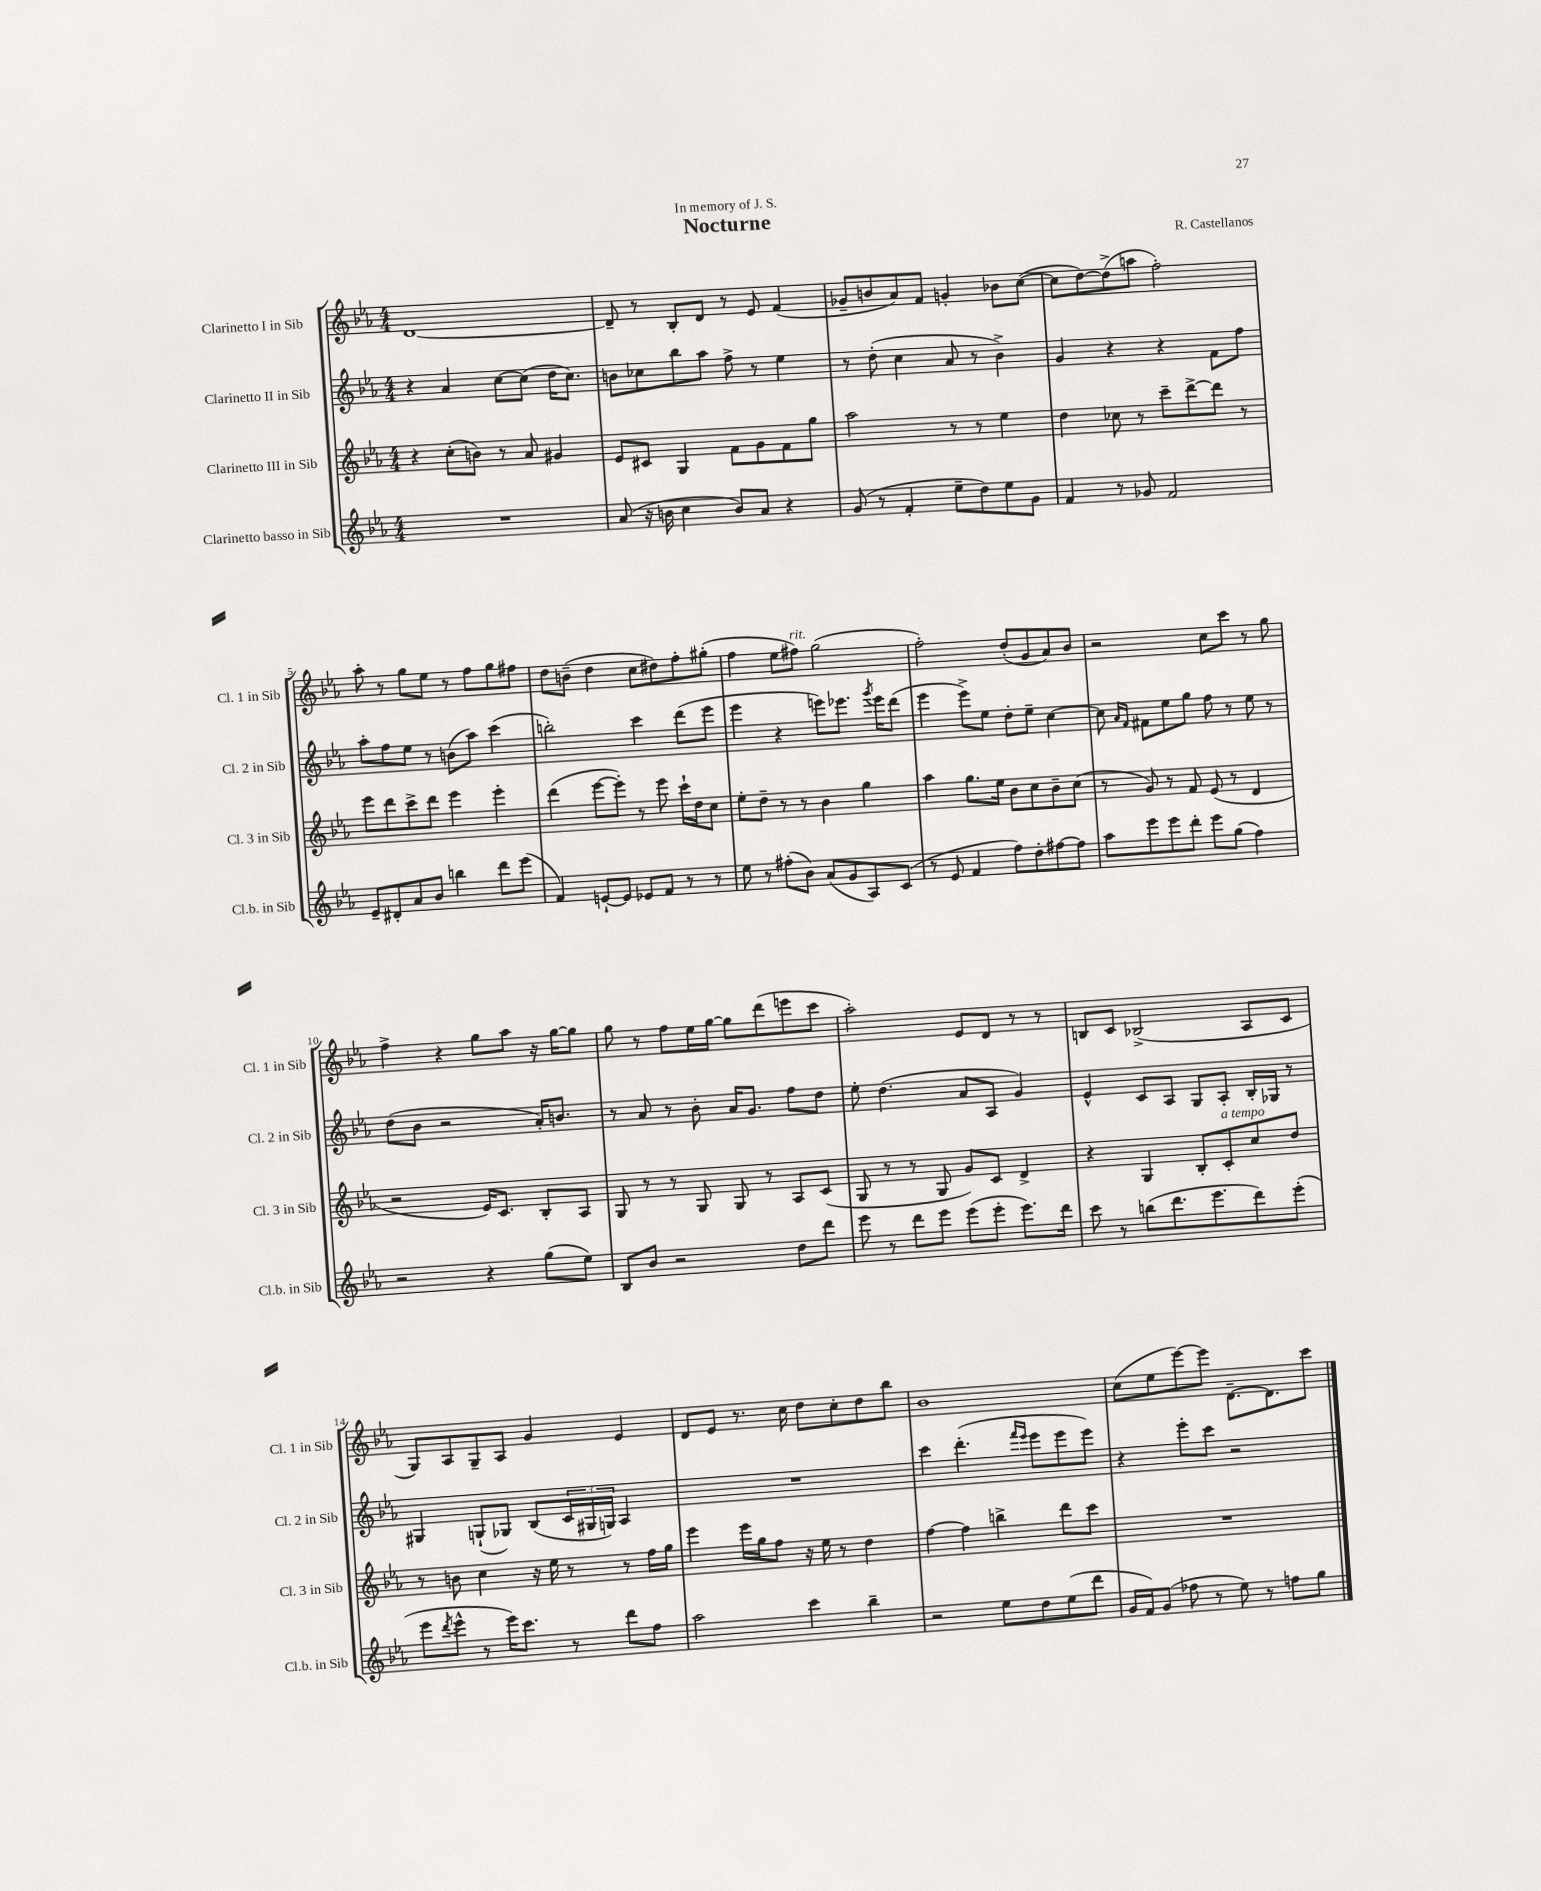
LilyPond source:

\header { title = "Nocturne" composer = "R. Castellanos" dedication = "In memory of J. S." }
<<
\new StaffGroup <<
\new Staff = "s0" \with { instrumentName = "Clarinetto I in Sib" shortInstrumentName = "Cl. 1 in Sib" } {
    \clef treble \key ees \major \numericTimeSignature \time 4/4
    d'1~ |
    d'8-- r8 bes8-. d'8 r8 ees'8 f'4( |
    ges'8-- b'8 aes'8) f'8 g'4-. bes'8 c''8~( |
    c''8 d''8~) d''8->( a''8 f''2-.) |
    aes''8-. r8 g''8 ees''8 r8 f''8 g''8 fis''8 |
    d''8 b'8--( d''4 c''8 dis''8) f''8-. gis''8-.( |
    f''4 ees''8 fis''8^\markup { \italic "rit." }) g''2( |
    f''2-.) d''8-.( g'8 aes'8) bes'8 |
    r2 c''8 c'''8 r8 g''8 |
    f''4-> r4 g''8 aes''8 r16 g''16~ g''8 |
    g''8 r8 f''8 ees''16 g''16~ g''8 d'''8( e'''8 c'''8 |
    aes''2-.) ees'8 d'8 r8 r8 |
    b8 c'8 bes2->( aes8 c'8 |
    g8) aes8 g8-- aes8 g'4 ees'4 |
    d'8 ees'8 r8. c''16 d''8 c''8-. d''8 bes''8 |
    bes'1 |
    c''8( ees''8 ees'''8~) ees'''8 d'8.~-- d'8. c'''8 \bar "|." |
}
\new Staff = "s1" \with { instrumentName = "Clarinetto II in Sib" shortInstrumentName = "Cl. 2 in Sib" } {
    \clef treble \key ees \major \numericTimeSignature \time 4/4
    r4 aes'4 c''8~ c''8( d''16 c''8.) |
    b'8 ces''8 bes''8 aes''8 f''8-> r8 ees''4 |
    r8 d''8-.( c''4 aes'8 r8 bes'4->) |
    g'4 r4 r4 f'8 f''8 |
    aes''8-. f''8 ees''8 r8 b'8( aes''8) c'''4( |
    b''2-.) c'''4 d'''8( ees'''8 |
    ees'''4 r4 e'''8) ees'''8. \acciaccatura { g'''8 } ees'''16 d'''8( |
    ees'''4 ees'''8->) ees''8 d''8-. ees''8-- c''4~ |
    c''8 \grace { aes'16 f'16 } fis'8 ees''8 g''8 f''8 r8 ees''8 r8 |
    d''8( bes'8 r2 aes'16-.) b'8. |
    r8 aes'8 r8 bes'8-. aes'16 g'8. f''8 d''8 |
    ees''8-. d''4.( aes'8 aes8 g'4) |
    ees'4-^ c'8 aes8 g8 aes8-. bes16-. ges16 r8 |
    gis4 g8-!( ges8) bes8( \tuplet 3/2 { c'16 gis16 g16) } aes4 |
    R1 |
    c'''4 d'''4.-.( \grace { f'''16 ees'''16 } ees'''8 ees'''8 ees'''8) |
    r4 ees'''8-. c'''8 r2 \bar "|." |
}
\new Staff = "s2" \with { instrumentName = "Clarinetto III in Sib" shortInstrumentName = "Cl. 3 in Sib" } {
    \clef treble \key ees \major \numericTimeSignature \time 4/4
    r4 c''8-.( b'8) r8 aes'8 gis'4 |
    ees'8 cis'8 g4 f'8 g'8 f'8 g''8 |
    aes''2 r8 r8 ees''4 |
    d''4 ces''8 r8 c'''8-- d'''8~-> d'''8 r8 |
    ees'''8 d'''8 c'''8-> d'''8 ees'''4 ees'''4-. |
    d'''4( ees'''8~ ees'''8-.) r8 ees'''8 c'''16-! d''16 c''8 |
    ees''8-. d''8-- r8 r8 bes'4 g''4 |
    aes''4 g''8. ees''16 bes'8 c''8 bes'8-- c''8( |
    r8 g'8) r8 f'8 ees'8( r8 d'4 |
    r2 ees'16) c'8. bes8-. aes8 |
    g8 r8 r8 g8 g8 r8 aes8 c'8( |
    g8 r8 r8 g8 g'8) c'8 d'4-> |
    r4 g4 bes8-. c'8-.^\markup { \italic "a tempo" } c''8 d''8 |
    r8 b'8 c''4 r16 ees''16 r8 r8 f''16 g''16 |
    ees'''4 ees'''16 g''16 f''8 r16 ees''16 r8 d''4 |
    f''4~ f''4 b''4-> d'''8 c'''8 |
    R1 \bar "|." |
}
\new Staff = "s3" \with { instrumentName = "Clarinetto basso in Sib" shortInstrumentName = "Cl.b. in Sib" } {
    \clef treble \key ees \major \numericTimeSignature \time 4/4
    R1 |
    aes'8( r16 b'16 c''4 b'8) aes'8 r4 |
    g'8( r8 f'4-. ees''8-- d''8) ees''8 g'8 |
    f'4 r8 ges'8 f'2 |
    ees'8-- dis'8-. aes'8 bes'8 b''4 d'''8 ees'''8( |
    f'4) e'8~-! e'8 ees'8 f'8 r8 r8 |
    ees''8 r8 fis''8-.( bes'8) aes'8( g'8 aes8) c'8( |
    r8 ees'8 f'4 f''8) d''8-. fis''8~ fis''8 |
    aes''8 ees'''8 ees'''8 d'''8-. ees'''8 g''8( f''4) |
    r2 r4 g''8( ees''8) |
    bes8 bes'8 r2 d''8 d'''8 |
    ees'''8 r8 d'''8 ees'''8 ees'''8( ees'''8-. ees'''8.) d'''16 |
    c'''8 r8 b''8( d'''8. ees'''8. d'''8) ees'''8-.( |
    ees'''8 \acciaccatura { d'''8 } ees'''8-^ r8 ees'''16) c'''8. r8 d'''8 f''8 |
    aes''2 c'''4 bes''4-- |
    r2 ees''8 d''8 ees''8( d'''8 |
    g'16 f'16) g'8( fes''8 r8 ees''8) r8 f''8 g''8 \bar "|." |
}
>>
>>
